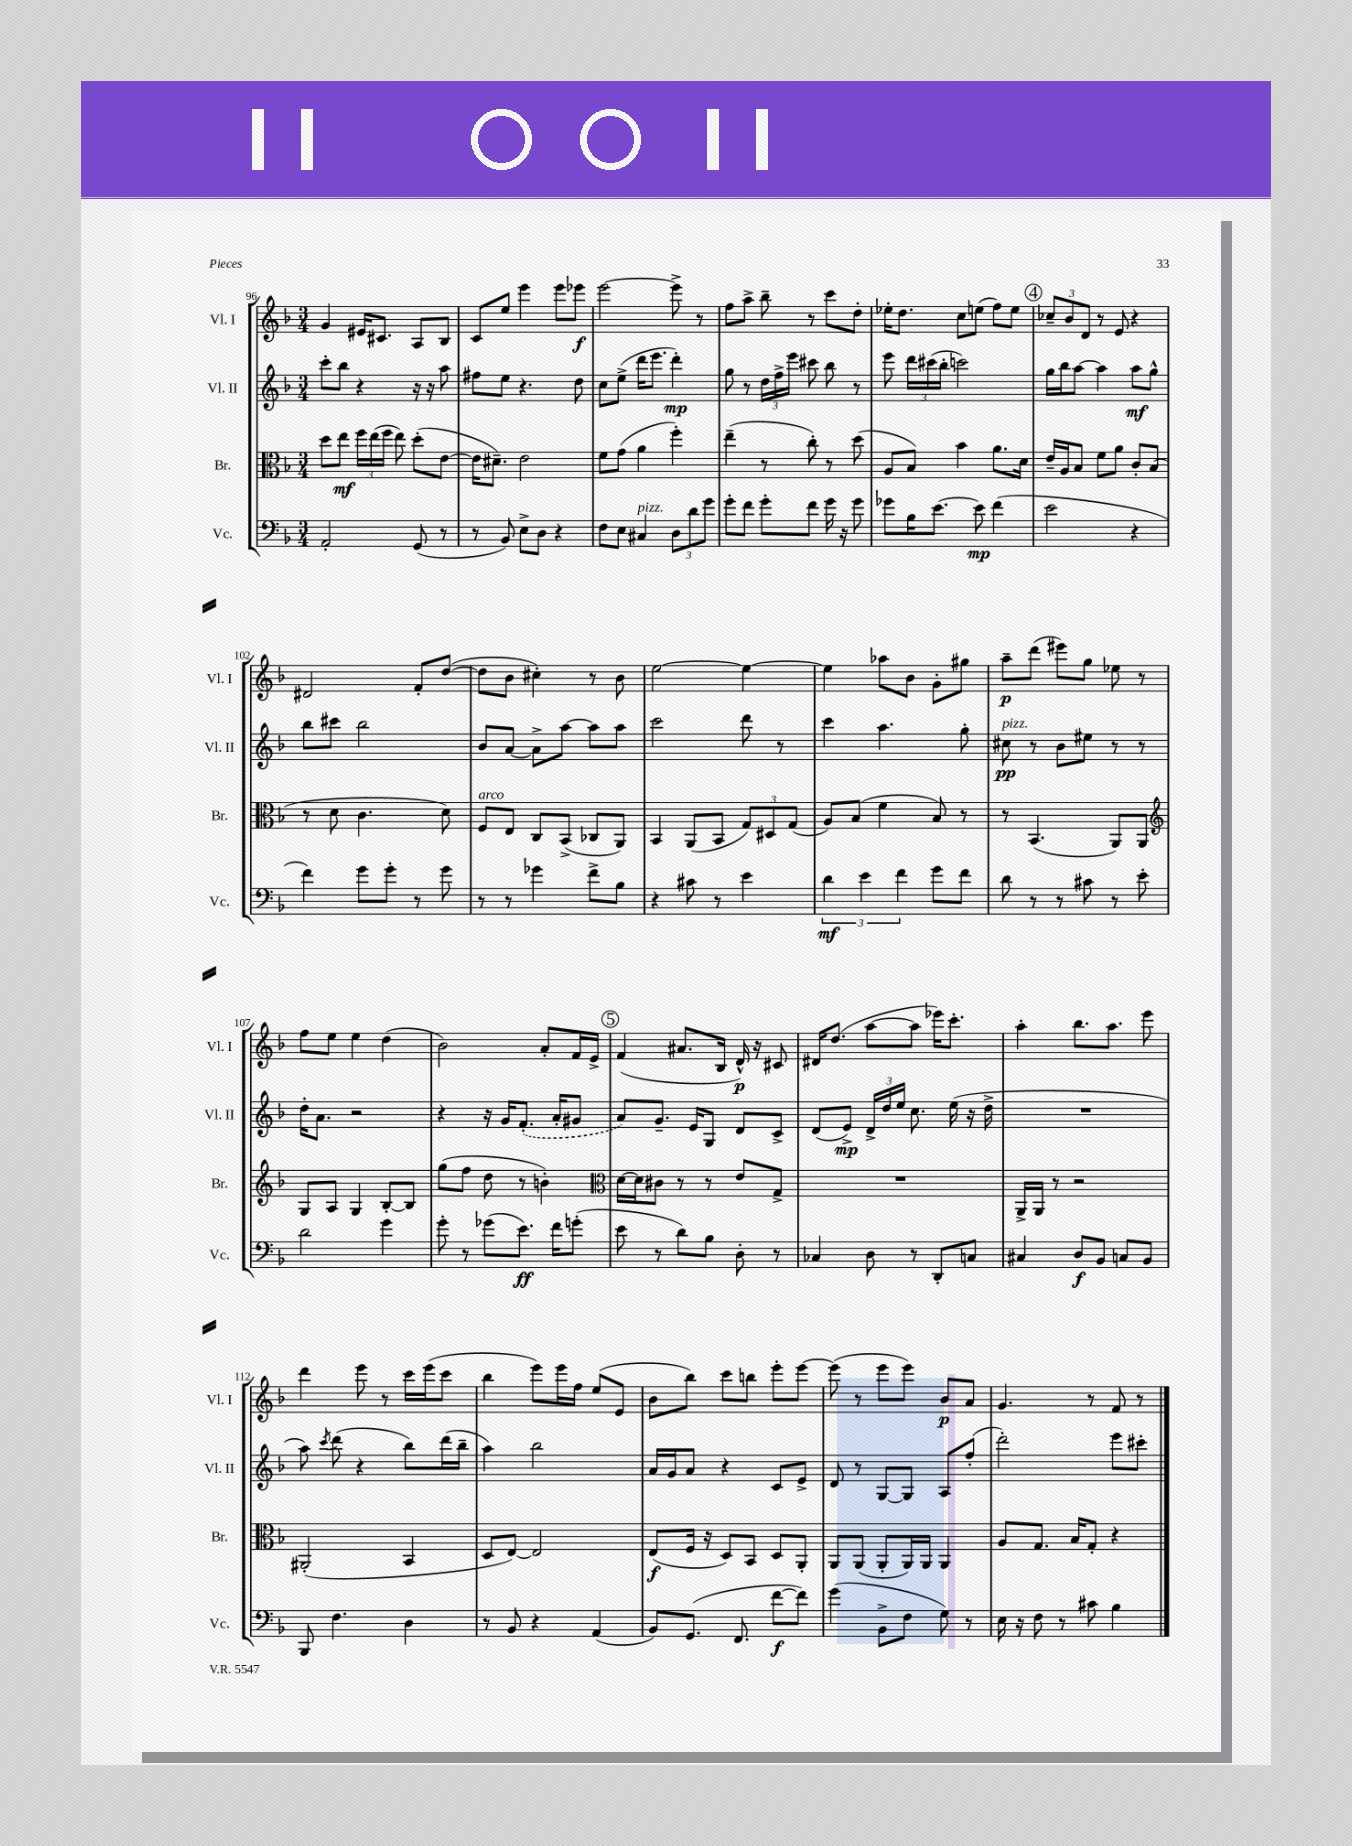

**kern	**dynam	**kern	**dynam	**kern	**dynam	**kern	**dynam
*part4	*part4	*part3	*part3	*part2	*part2	*part1	*part1
*staff4	*staff4	*staff3	*staff3	*staff2	*staff2	*staff1	*staff1
*I"Vc.	*	*I"Br.	*	*I"Vl. II	*	*I"Vl. I	*
*I'Vc.	*	*I'Br.	*	*I'Vl. II	*	*I'Vl. I	*
*clefF4	*	*clefC3	*	*clefG2	*	*clefG2	*
*k[b-]	*	*k[b-]	*	*k[b-]	*	*k[b-]	*
*M3/4	*	*M3/4	*	*M3/4	*	*M3/4	*
=96	=96	=96	=96	=96	=96	=96	=96
2AA'/	.	8dd\L	.	8ccc'\L	.	4g/	.
.	.	8ee\J	mf	8bb-\J	.	.	.
.	.	24ff\LL	.	4r	.	16e#X/KL	.
.	.	(24ee\	.	.	.	.	.
.	.	.	.	.	.	8.c#X/J	.
.	.	24ff\JJ	.	.	.	.	.
.	.	8ee\)	.	.	.	.	.
(8GG/	.	(8dd'\L	.	16r	.	8A/L	.
.	.	.	.	16r	.	.	.
8r	.	[8e\J	.	8aa\	.	8B-/J	.
=97	=97	=97	=97	=97	=97	=97	=97
8r	.	16e\KL]	.	8ff#X\L	.	8c/L	.
.	.	8.d#X~\J)	.	.	.	.	.
8BB-/)	.	.	.	8ee\J	.	8ee/J	.
8E^\L	.	2e\	.	4.r	.	4eee\	.
8D\J	.	.	.	.	.	.	.
4r	.	.	.	.	.	8eee\L	.
.	.	.	.	8dd\	.	8eee-X\J	f
=98	=98	=98	=98	=98	=98	=98	=98
8F\L	.	8f\L	.	8cc\L	.	[2eee\	.
8E\J	.	(8g\J	.	(8ee^\J	.	.	.
!LO:TX:a:i:t=pizz.	!	!	!	!	!	!	!
4C#X/	.	4a\	.	16ddd\KL	.	.	.
.	.	.	.	8.eee\J	.	.	.
12D\L	.	4ff'\)	.	4ddd'\)	mp	8eee^\]	.
12d\	.	.	.	.	.	.	.
.	.	.	.	.	.	8r	.
12g\J	.	.	.	.	.	.	.
=99	=99	=99	=99	=99	=99	=99	=99
8g'\L	.	(4ee~\	.	8gg\	.	8ff\L	.
8f\J	.	.	.	8r	.	8aa^\J	.
8g'\L	.	8r	.	24dd\LL	.	8bb-~\	.
.	.	.	.	24ff^\	.	.	.
.	.	.	.	24eee\JJ	.	.	.
8f\J	.	8cc'\)	.	8ccc#X\	.	8r	.
16g\	.	8r	.	8bb-\	.	8ccc\L	.
16r	.	.	.	.	.	.	.
8g\	.	(8dd\	.	8r	.	8dd'\J	.
=100	=100	=100	=100	=100	=100	=100	=100
8g-X\L	.	8A/L	.	8eee\	.	16ee-X'\KL	.
.	.	.	.	.	.	8.dd\J	.
16B-\K	.	8B-/J)	.	24ddd\LL	.	.	.
.	.	.	.	(24ccc#X\	.	.	.
[8.e\J	.	.	.	.	.	.	.
.	.	.	.	24bb-'\JJ	.	.	.
.	.	4b-\	.	2cccn\)	.	8cc\L	.
8e\]	mp	.	.	.	.	(8een\J	.
(4f\	.	8.a\L	.	.	.	8ff\L)	.
.	.	.	.	.	.	8ee\J	.
.	.	16d\Jk	.	.	.	.	.
!!LO:REH:place=s1:t=4
=101	=101	=101	=101	=101	=101	=101	=101
2e\	.	16e~/LL	.	16gg\LL	.	12cc-X~/L	.
.	.	16A/J	.	16bb-\J	.	.	.
.	.	.	.	.	.	12b-/	.
.	.	8B-/J	.	[8aa\J	.	.	.
.	.	.	.	.	.	12d/J	.
.	.	8f\L	.	4aa\]	.	8r	.
.	.	8a\J	.	.	.	8e/	.
4r	.	8c'/L	.	8aa\L	mf	4r	.
.	.	(8B-/J	.	8gg^^\J	.	.	.
!!LO:LB:g=z
=102	=102	=102	=102	=102	=102	=102	=102
4f\)	.	8r	.	8bb-\L	.	2d#X/	.
.	.	8d\	.	8ccc#X\J	.	.	.
8g\L	.	4.c\	.	2bb-\	.	.	.
8g'\J	.	.	.	.	.	.	.
8r	.	.	.	.	.	8f'/L	.
8g\	.	8d\)	.	.	.	([8dd/J	.
=103	=103	=103	=103	=103	=103	=103	=103
!	!	!LO:TX:a:i:t=arco	!	!	!	!	!
8r	.	8F/L	.	8b-/L	.	8dd\L]	.
8r	.	8E/J	.	[8a/J	.	8b-\J	.
4g-X\	.	8C/L	.	8a^\L]	.	4cc#X'\)	.
.	.	(8BB-^/J	.	[8aa\J	.	.	.
8f^\L	.	8C-X/L	.	8aa\L]	.	8r	.
8B-\J	.	8AA/J)	.	8aa\J	.	8b-\	.
=104	=104	=104	=104	=104	=104	=104	=104
4r	.	4BB-/	.	2ccc\	.	[2ee\	.
8c#X\	.	(8AA/L	.	.	.	.	.
8r	.	8BB-/J	.	.	.	.	.
4e\	.	12G/L)	.	8ddd\	.	4ee\_	.
.	.	12D#X/	.	.	.	.	.
.	.	.	.	8r	.	.	.
.	.	(12G/J	.	.	.	.	.
=105	=105	=105	=105	=105	=105	=105	=105
6d\	mf	8A/L)	.	4ccc\	.	4ee\]	.
.	.	(8B-/J	.	.	.	.	.
6e\	.	.	.	.	.	.	.
.	.	4f\	.	4.aa\	.	8aa-X\L	.
6f\	.	.	.	.	.	.	.
.	.	.	.	.	.	8b-\J	.
8g\L	.	8B-/)	.	.	.	8g'\L	.
8f\J	.	8r	.	8gg'\	.	8gg#X\J	.
=106	=106	=106	=106	=106	=106	=106	=106
!	!	!	!	!LO:TX:a:i:t=pizz.	!	!	!
8d\	.	8r	.	8cc#X\	pp	8aa~\L	p
8r	.	(4.BB-/	.	8r	.	(8ddd\J	.
8r	.	.	.	8b-\L	.	8eee#X\L)	.
8c#X\	.	.	.	8ee#X\J	.	8gg\J	.
8r	.	8AA/L)	.	8r	.	8ee-X\	.
8e'\	.	8AA/J	.	8r	.	8r	.
!!LO:LB:g=z
=107	=107	=107	=107	=107	=107	=107	=107
*	*	*clefG2	*	*	*	*	*
2d\	.	8G/L	.	16dd'\KL	.	8ff\L	.
.	.	.	.	8.a\J	.	.	.
.	.	8A/J	.	.	.	8ee\J	.
.	.	4G/	.	2r	.	4ee\	.
4g\	.	[8B-'/L	.	.	.	(4dd\	.
.	.	8B-/J]	.	.	.	.	.
=108	=108	=108	=108	=108	=108	=108	=108
8g'\	.	(8gg\L	.	4r	.	2b-\)	.
8r	.	8ff\J	.	.	.	.	.
(8g-X\L	.	8dd\	.	16r	.	.	.
.	.	.	.	16g/KL	.	.	.
8.e\J)	ff	8r	.	(8.f'/J	.	.	.
.	.	4bn'\)	.	.	.	8a'/L	.
16f\KL	.	.	.	16a'/KL	.	.	.
(8gn'\J	.	.	.	8g#X/J	.	16f/L	.
.	.	.	.	.	.	16e^/JJ	.
!!LO:REH:place=s1:t=5
=109	=109	=109	=109	=109	=109	=109	=109
*	*	*clefC3	*	*	*	*	*
8e\	.	[16d\LL	.	8a/L)	.	(4f/	.
.	.	16d\J]	.	.	.	.	.
8r	.	8c#X\J	.	8.g~/J	.	.	.
8d\L)	.	8r	.	.	.	8.a#X/L	.
.	.	.	.	16e/KL	.	.	.
8B-\J	.	8r	.	8G/J	.	.	.
.	.	.	.	.	.	16B-/Jk	.
8D'\	.	8e/L	.	8d/L	.	16d^^/)	p
.	.	.	.	.	.	16r	.
8r	.	8G^/J	.	8c^/J	.	8c#X/	.
=110	=110	=110	=110	=110	=110	=110	=110
4C-X/	.	2.r	.	(8d/L	.	16d#X/KL	.
.	.	.	.	.	.	(8.dd/J	.
.	.	.	.	8e^/J)	mp	.	.
8D\	.	.	.	24d^/LL	.	[8aa\L	.
.	.	.	.	24dd/	.	.	.
.	.	.	.	24ee/JJ	.	.	.
8r	.	.	.	8.cc\	.	8aa\J]	.
8DD'/L	.	.	.	.	.	16eee-X\KL)	.
.	.	.	.	(16ee\	.	8.ccc'\J	.
8Cn/J	.	.	.	16r	.	.	.
.	.	.	.	16dd^\	.	.	.
=111	=111	=111	=111	=111	=111	=111	=111
4C#X/	.	16AA^/LL	.	2.r	.	4aa'\	.
.	.	16AA/JJ	.	.	.	.	.
.	.	8r	.	.	.	.	.
8D/L	f	2r	.	.	.	8.bb-\L	.
8BB-/J	.	.	.	.	.	.	.
.	.	.	.	.	.	8.aa\J	.
8Cn/L	.	.	.	.	.	.	.
8BB-/J	.	.	.	.	.	8eee\	.
!!LO:LB:g=z
=112	=112	=112	=112	=112	=112	=112	=112
8BBB-/	.	(2AA#X'/	.	8aa\)	.	4ddd\	.
.	.	.	.	8qccc/	.	.	.
4.F\	.	.	.	(8ddd\	.	.	.
.	.	.	.	4r	.	8eee\	.
.	.	.	.	.	.	8r	.
4D\	.	4BB-/	.	8bb-\L)	.	16ccc\LL	.
.	.	.	.	.	.	(16eee\J	.
.	.	.	.	(16ddd\L	.	8ccc\J	.
.	.	.	.	16bb-~\JJ	.	.	.
=113	=113	=113	=113	=113	=113	=113	=113
8r	.	8D/L	.	4aa\)	.	4bb-\	.
8BB-/	.	[8E/J)	.	.	.	.	.
4r	.	2E/]	.	2bb-\	.	8eee\L)	.
.	.	.	.	.	.	16eee\L	.
.	.	.	.	.	.	16ff\JJ	.
(4AA/	.	.	.	.	.	(8ee/L	.
.	.	.	.	.	.	8e/J	.
=114	=114	=114	=114	=114	=114	=114	=114
8BB-/L)	.	(8E/L	f	16a/LL	.	8b-\L	.
.	.	.	.	16g/J	.	.	.
(8.GG/J	.	16F/Jk	.	8a/J	.	8bb-\J)	.
.	.	16r	.	.	.	.	.
.	.	8D/L)	.	4r	.	8ccc\L	.
8.FF/	.	.	.	.	.	.	.
.	.	8BB-/J	.	.	.	8bbn\J	.
[8f\L	f	8D/L	.	8c/L	.	8eee'\L	.
8f\J])	.	8AA'/J	.	8e^/J	.	[8eee\J	.
=115	=115	=115	=115	=115	=115	=115	=115
(4g\	.	8AA/L	.	8d/	.	(8eee\]	.
.	.	(8AA/J	.	8r	.	8r	.
8BB-^\L	.	8AA'/L	.	[8G/L	.	8eee\L	.
8F\J	.	16AA/L)	.	8G/J]	.	8eee\J)	.
.	.	16AA/JJ	.	.	.	.	.
8G\)	.	4AA/	.	8A/L	.	8b-/L	p
8r	.	.	.	(8ff'/J	.	8a/J	.
=116	=116	=116	=116	=116	=116	=116	=116
16E\	.	8A/L	.	2ddd'\)	.	4.g/	.
16r	.	.	.	.	.	.	.
8F\	.	8.G/J	.	.	.	.	.
8r	.	.	.	.	.	.	.
.	.	16B-/KL	.	.	.	.	.
8c#X\	.	8G'/J	.	.	.	8r	.
4B-\	.	4r	.	8eee\L	.	8f/	.
.	.	.	.	8ccc#X'\J	.	8r	.
==	==	==	==	==	==	==	==
*-	*-	*-	*-	*-	*-	*-	*-
